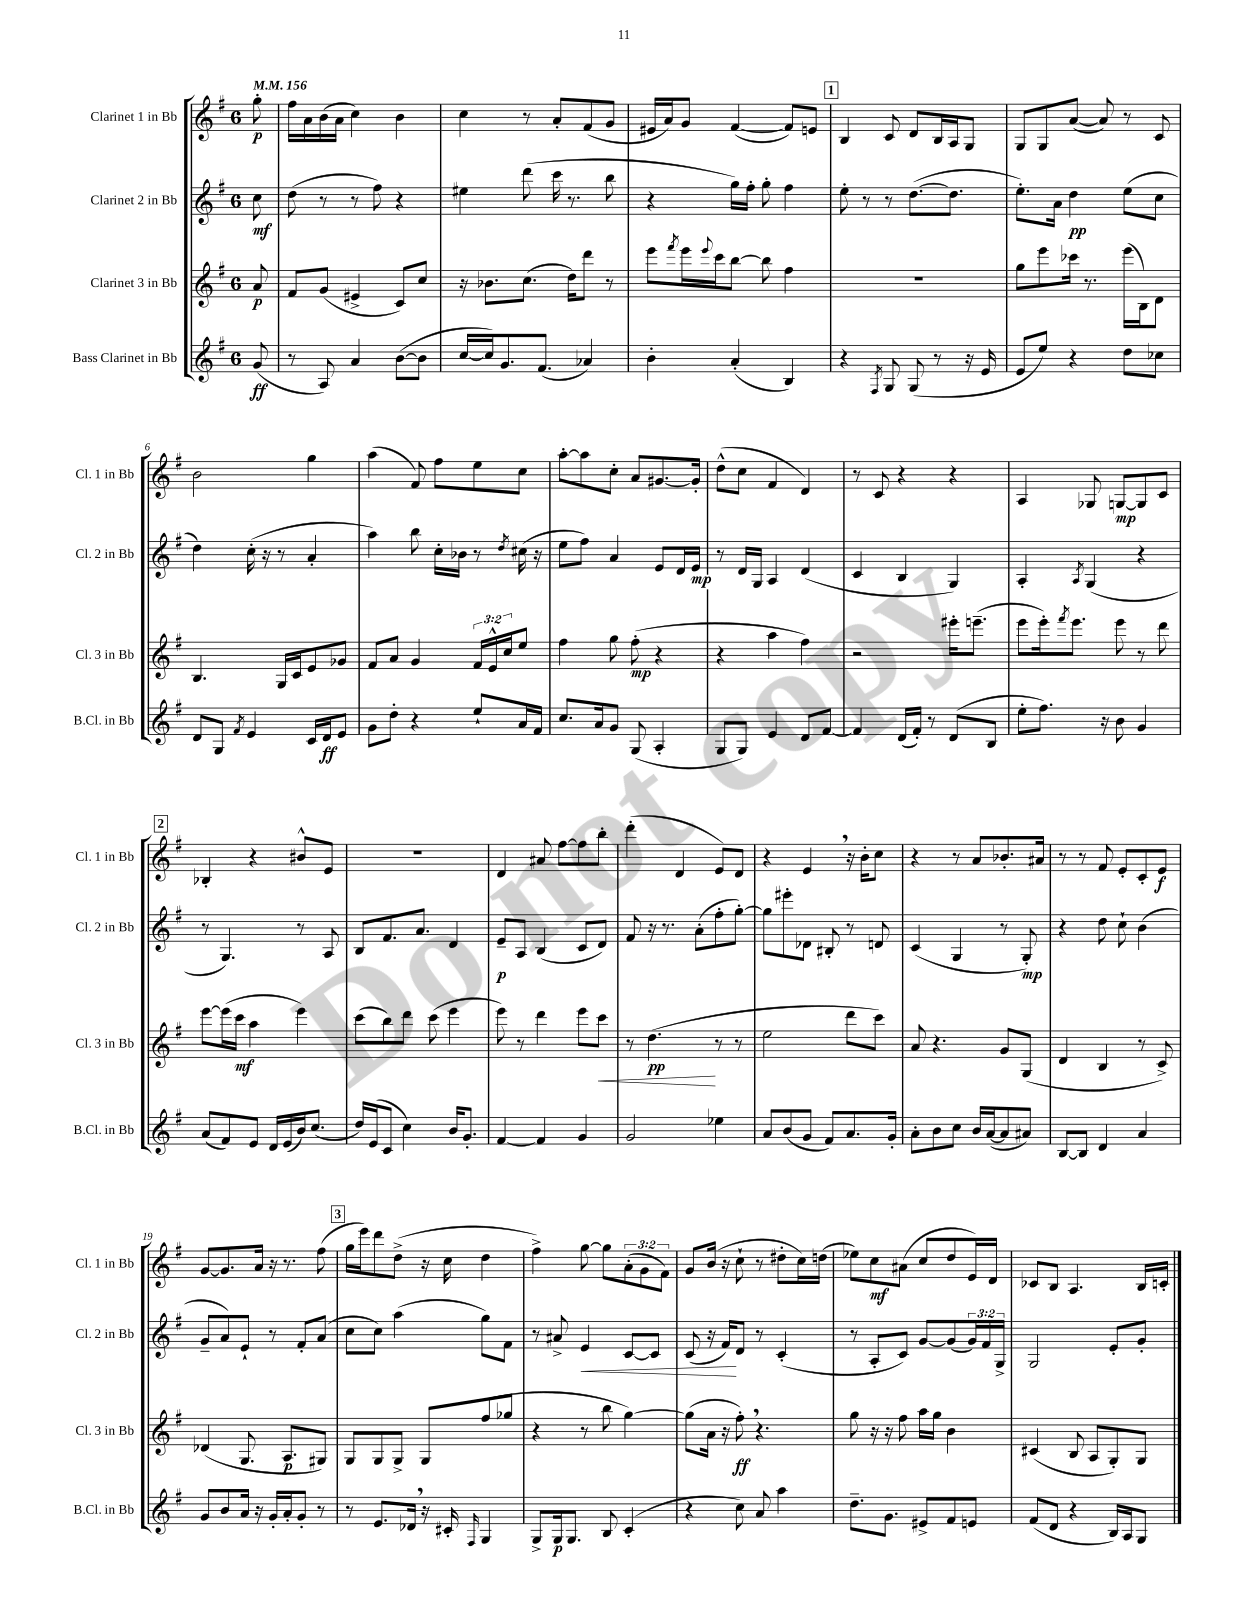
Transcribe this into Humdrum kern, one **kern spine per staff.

**kern	**kern	**kern	**kern
*staff4	*staff3	*staff2	*staff1
*clefG2	*clefG2	*clefG2	*clefG2
*k[f#]	*k[f#]	*k[f#]	*k[f#]
*M6/8	*M6/8	*M6/8	*M6/8
*MM156	*MM156	*MM156	*MM156
(8g	8a	8cc	8gg'
=	=	=	=
8r	8f#	(8dd	16ff#
.	.	.	16a
8A)	(8g	8r	(16b
.	.	.	16a
4a	4e#^	8r	4cc)
.	.	8ff#)	.
([8b	8c)	4r	4b
8b]	8cc	.	.
=	=	=	=
[16cc	16r	4ee#	4cc
16cc])	8.b-	.	.
8.g	.	.	.
.	(8.cc	(8ddd	8r
(8.f#	.	.	.
.	.	16ccc	8a'
.	16dd)	8.r	.
4a-)	8ddd	.	(8f#
.	8r	8bb	8g
=	=	=	=
4b'	8eee	4r	16e#
.	.	.	16a)
.	8qfff#	.	.
.	16eee	.	8g
.	8qqeee	.	.
.	16ccc	.	.
(4a'	[8bb	16gg)	([4f#
.	.	16ff#'	.
.	8bb]	8gg'	.
4B)	4ff#	4ff#	8f#])
.	.	.	8e
=	=	=	=
4r	2.r	8ee'	4B
.	.	8r	.
8qF#	.	.	.
8G	.	8r	8c
(8G	.	([8.dd	8d
8r	.	.	16B
.	.	8.dd]	16A
16r	.	.	8G
16e	.	.	.
=	=	=	=
8e	8gg	8.ee')	8G
8ee)	8eee	.	8G
.	.	16a	.
4r	16ccc-	4dd	([8a
.	8.r	.	.
.	.	.	8a])
8dd	(16eee	(8ee	8r
.	16B)	.	.
8cc-	8d	8cc	8c
=	=	=	=
8d	4.B	4dd)	2b
8G	.	.	.
8qf#	.	.	.
4e	.	(16cc'	.
.	.	16r	.
.	16G	8r	.
.	16c	.	.
16c	8e	4a'	4gg
16d	.	.	.
8e	8g-	.	.
=	=	=	=
8g	8f#	4aa)	(4aa
8dd'	8a	.	.
4r	4g	8bb	8f#)
.	.	16cc'	8ff#
.	.	16b-	.
8ee`	24f#	8r	8ee
.	24e^^	.	.
.	24cc	.	.
.	.	8qdd	.
16a	8ee	(16cc#	8cc
16f#	.	16r	.
=	=	=	=
8.cc	4ff#	8ee	[8aa'
.	.	8ff#)	8aa]
16a	.	.	.
8g	8gg	4a	8cc'
(8G	(8ff#'	.	8a
4A'	4r	8e	[8.g#
.	.	16d	.
.	.	16e	16g#']
=	=	=	=
8G	4r	8r	(8dd^^
8G)	.	16d	8cc
.	.	16G	.
4e	4aa	4A	4f#
8d	4ff#)	(4d	4d)
[8f#	.	.	.
=	=	=	=
4f#]	2r	4c	8r
.	.	.	8c
(16d	.	4B	4r
16f#')	.	.	.
8r	.	.	.
(8d	16eee#'	4G)	4r
.	(8.eee~	.	.
8B	.	.	.
=	=	=	=
8ee'	8eee	4A'	4A
8.ff#)	16eee')	.	.
.	8qfff#	.	.
.	8.eee	.	.
.	.	8qA	.
.	.	(4G	8G-
16r	.	.	.
8b	8eee	.	[8G
4g	8r	4r	8G]
.	8ddd	.	8c
=	=	=	=
(8a	[8eee	8r	4B-'
8f#)	(16eee]	4.G)	.
.	16ccc	.	.
8e	4aa	.	4r
16d	.	.	.
(16e	.	.	.
16b)	4eee)	8r	8b#^^
(8.cc	.	.	.
.	.	8A	8e
=	=	=	=
16dd)	(8ccc	8B	2.r
(16e	.	.	.
8c	8bb)	8.f#	.
4cc)	8ddd	.	.
.	.	8.a	.
.	(8ccc	.	.
16b	4eee	4d	.
8.g'	.	.	.
=	=	=	=
[4f#	8eee)	8e~	4d
.	8r	8A	.
4f#]	4ddd	(4B	8a#
.	.	.	[8ff#
4g	8eee	8c	8ff#]
.	8ccc	8d)	8bb'
=	=	=	=
2g	8r	8f#	(4ddd'
.	(4.dd	16r	.
.	.	8.r	.
.	.	.	4d
.	.	(8a'	.
4ee-	8r	8ff#'	8e)
.	8r	[8gg')	8d
=	=	=	=
8a	2ee	8gg]	4r
(8b	.	8eee#'	.
8g	.	8d-	4e
8f#)	.	8B#'	.
8.a	8ddd	8r	16r
.	.	.	16b'
.	8ccc)	8d	8cc
16g'	.	.	.
=	=	=	=
8a'	8a	(4c	4r
8b	4.r	.	.
8cc	.	4G	8r
16b	.	.	8a
([16a	.	.	.
8a]	8g	8r	8.b-'
8a#)	(8G	8G')	.
.	.	.	16a#
=	=	=	=
[8B	4d	4r	8r
8B]	.	.	8r
4d	4B	8dd	8f#
.	.	8cc`	8e'
4a	8r	(4b	8c'
.	8c^)	.	8e
=	=	=	=
8g	(4d-	8g~	[8g
8b	.	8a)	8.g]
16a	8.G	8e`	.
16r	.	.	16a
16g'	.	8r	16r
16a'	8.A	.	8.r
8g'	.	8f#'	.
8r	8G#)	(8a	(8ff#
=	=	=	=
8r	8G	8cc	16gg
.	.	.	16eee)
8.e	8G	8cc)	8ddd
.	8G^	(4aa	(8dd^
16d-	.	.	.
16r	8G	.	16r
16c#'	.	.	16cc
16qqF#	.	.	.
4G	(8ff#	8gg)	4dd
.	8gg-	8f#	.
=	=	=	=
8G^	4r	8r	4ff#^)
16G	.	8a#^	.
8.G	.	.	.
.	8r	4e	[8gg
8B	8bb	.	8gg]
(4c'	[4gg)	[8c	(12a'
.	.	.	12g
.	.	8c]	.
.	.	.	12f#)
=	=	=	=
4r	(8gg]	(8c	8g
.	16a	16r	(16b
.	16r	16f#)	16r
8cc)	8ff#')	8d	8cc`
8a	4.r	8r	8r
4aa	.	(4c'	8dd#'
.	.	.	16cc)
.	.	.	(16dd
=	=	=	=
8.dd~	8gg	8r	8ee-)
.	16r	8A'	8cc
8.g	16r	.	.
.	8ff#	8c)	(8a#
8e#^	16aa	[8g	8cc
.	16gg	.	.
8f#	4b	(8g]	8dd
8e	.	24g)	16e)
.	.	24f#	.
.	.	.	16d
.	.	24G^	.
=	=	=	=
(8f#	(4c#	2G	8c-
8d	.	.	8B
4r	8B	.	4.A
.	8A	.	.
16B)	8G')	8e'	.
16A	.	.	.
8G	8G	8g'	16B
.	.	.	16c'
==	==	==	==
*-	*-	*-	*-
